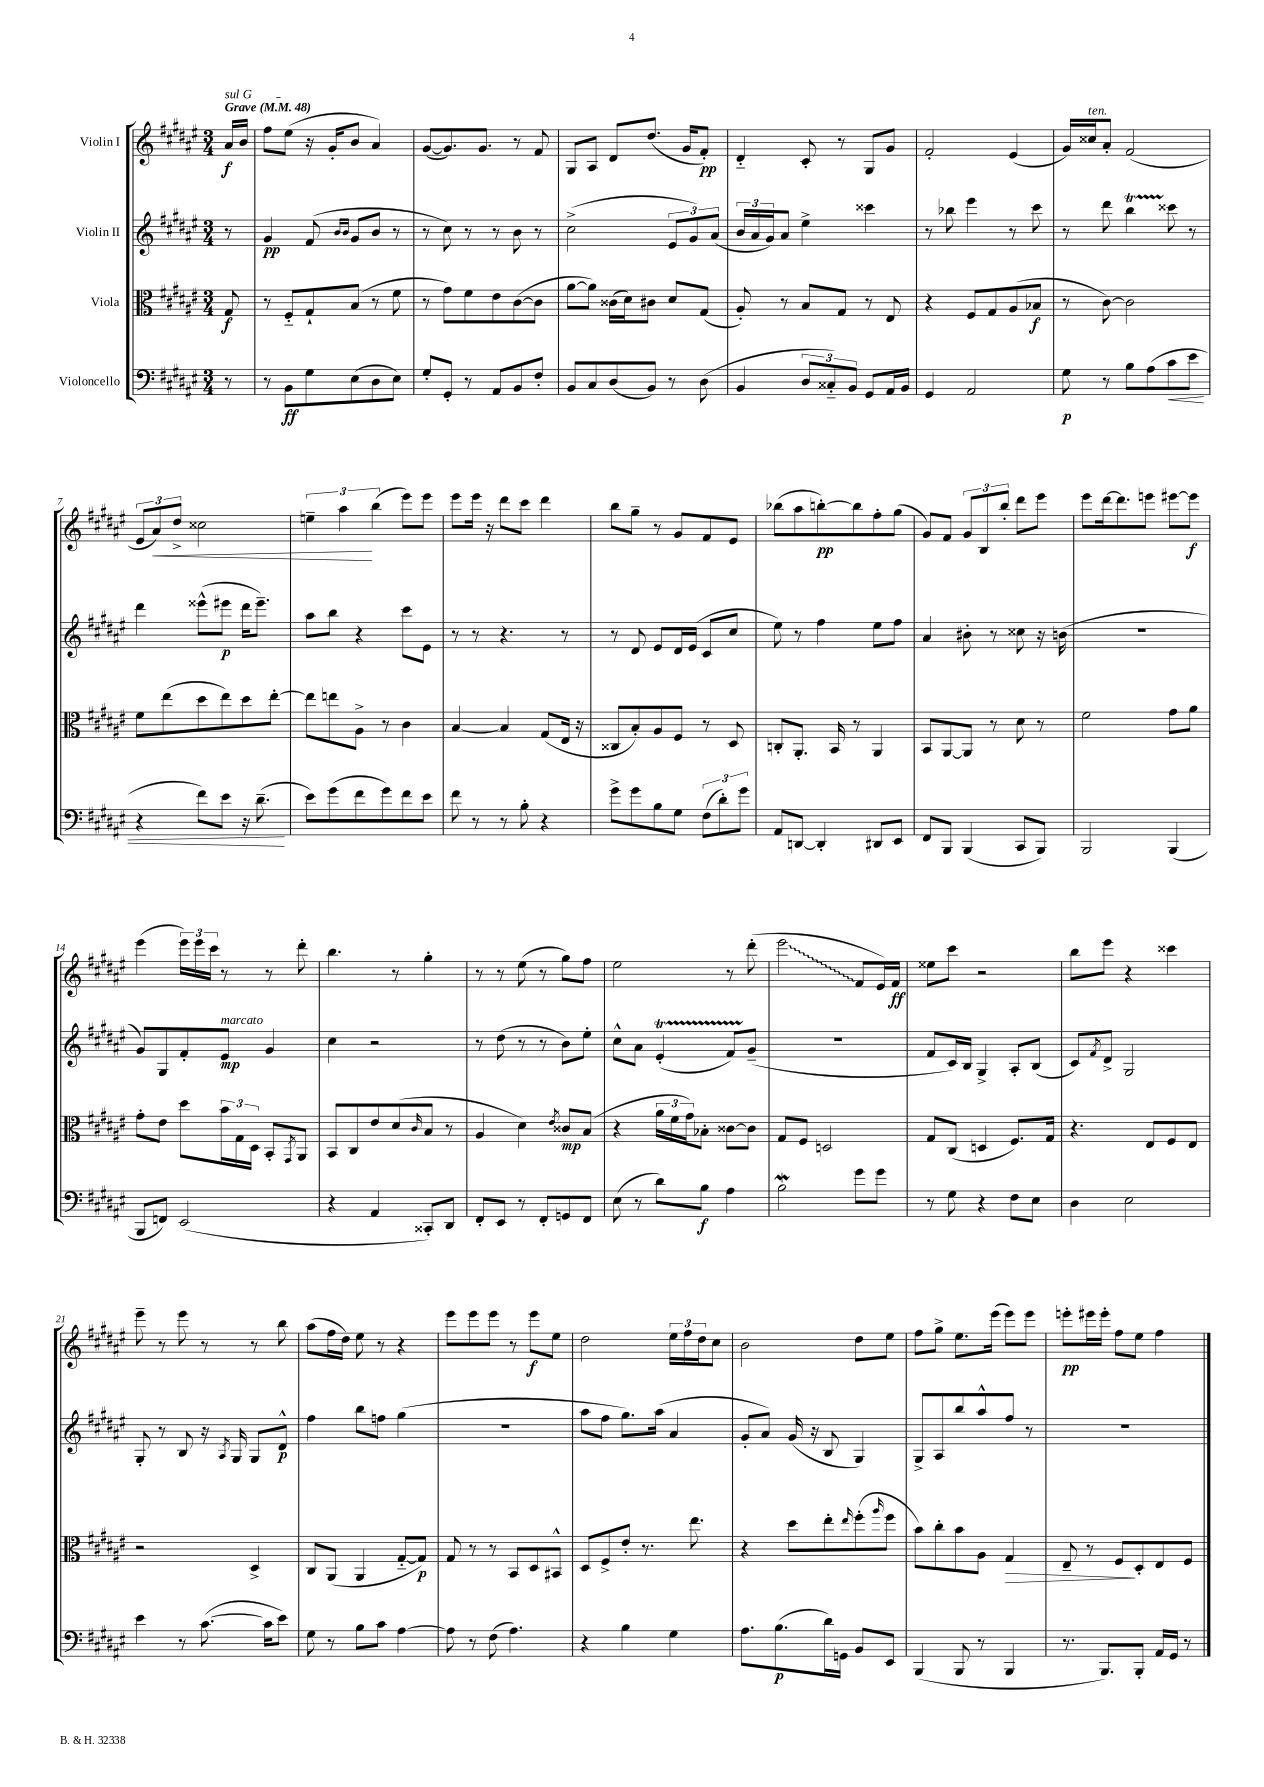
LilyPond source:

<<
\new StaffGroup <<
\new Staff = "s0" \with { instrumentName = "Violin I" } {
    \clef treble \key fis \major \numericTimeSignature \time 3/4 \partial 8 \tempo "Grave" 4 = 48
    \once \override TextSpanner.bound-details.left.text = \markup { \italic "sul G" } ais'16\f\startTextSpan b'16 |
    fis''8 eis''8\stopTextSpan( r16 gis'16-. b'8 ais'4) |
    gis'8~( gis'8.) gis'8. r8 fis'8 |
    gis8 ais8 dis'8 dis''8.( gis'16 fis'8-.\pp) |
    dis'4-_ cis'8-. r8 gis8 gis'8 |
    fis'2-. eis'4( |
    gis'16) cisis''16^\markup { \italic "ten." } ais'8-. fis'2( |
    \tuplet 3/2 { eis'8 ais'8\<) dis''8-> } cisis''2 |
    \tuplet 3/2 { e''4-- ais''4\! b''4( } eis'''8) eis'''8 |
    eis'''8 eis'''16 r16 dis'''8 cis'''8 dis'''4 |
    b''8 gis''8-- r8 gis'8 fis'8 eis'8 |
    bes''8( ais''8 b''8~-.\pp) b''8 fis''8-. gis''8( |
    gis'8) fis'8 \tuplet 3/2 { gis'8 b8 b''8-. } dis'''8 eis'''8 |
    eis'''8 dis'''16~ dis'''8. e'''8 eis'''8~ eis'''8\f |
    eis'''4( \tuplet 3/2 { eis'''16) eis'''16 cis'''16 } r8 r8 dis'''8-. |
    b''4. r8 gis''4-. |
    r8 r8 eis''8( r8 gis''8) fis''8 |
    eis''2 r8 dis'''8-.( |
    \once \override Glissando.style = #'zigzag eis'''2\glissando fis'8 eis'16) fis'16\ff |
    eisis''8 cis'''8 r2 |
    b''8 eis'''8 r4 cisis'''4 |
    eis'''8-- r8 eis'''8 r8 r8 b''8 |
    ais''8( fis''16 dis''16) eis''8 r8 r4 |
    eis'''8 eis'''8 eis'''8 r8 eis'''8\f eis''8 |
    dis''2 \tuplet 3/2 { eis''16 fis''16 dis''16 } cis''8 |
    b'2 dis''8 eis''8 |
    fis''8 gis''8-> eis''8. eis'''16( eis'''8) eis'''8 |
    e'''8-.\pp eis'''16 eis'''16-. fis''8 eis''8 fis''4 \bar "|." |
}
\new Staff = "s1" \with { instrumentName = "Violin II" } {
    \clef treble \key fis \major \numericTimeSignature \time 3/4 \partial 8
    r8 |
    gis'4\pp fis'8( \grace { b'16 b'16 } gis'8 b'8 r8 |
    r8 cis''8) r8 r8 b'8 r8 |
    cis''2->( \tuplet 3/2 { eis'8 gis'8) ais'8( } |
    \tuplet 3/2 { b'16 ais'16 gis'16) } ais'8 eis''4-> cisis'''4 |
    r8 bes''8 eis'''4 r8 cis'''8 |
    r8 dis'''8 b''4\startTrillSpan cisis'''8\stopTrillSpan r8 |
    dis'''4 eisis'''8-^( eis'''8\p dis'''16 eis'''8.--) |
    ais''8 b''8 r4 cis'''8 eis'8 |
    r8 r8 r4. r8 |
    r8 dis'8 eis'8 dis'16 eis'16( cis'8 cis''8 |
    eis''8) r8 fis''4 eis''8 fis''8 |
    ais'4 bis'8-. r8 cisis''8 r16 b'16( |
    R2. |
    gis'8) gis8 fis'8-. eis'8\mp^\markup { \italic "marcato" } gis'4 |
    cis''4 r2 |
    r8 dis''8( r8 r8 b'8) eis''8-. |
    cis''8-^ ais'8 eis'4-.\startTrillSpan( fis'8) gis'8--\stopTrillSpan( |
    R2. |
    fis'8 cis'16) b16 gis4-> ais8-. b8( |
    cis'8) \acciaccatura { fis'8 } dis'8-> gis2 |
    gis8-. r8 b8 r16 \acciaccatura { ais8 } gis16 gis8 dis'8-^\p |
    fis''4 b''8 f''8 gis''4( |
    R2. |
    ais''8 fis''8 gis''8.) ais''16( ais'4 |
    gis'8-. ais'8) gis'16( r16 b8 gis4) |
    gis8-> ais8 b''8 ais''8-^ fis''8 r8 |
    R2. \bar "|." |
}
\new Staff = "s2" \with { instrumentName = "Viola" } {
    \clef alto \key fis \major \numericTimeSignature \time 3/4 \partial 8
    gis8\f |
    r8 fis8-_ gis8-! b8( r8 fis'8 |
    r8 gis'8) fis'8 eis'8 cis'8~( cis'8 |
    ais'8~ ais'8) cisis'16( dis'16) cis'8 dis'8 gis8( |
    ais8-.) r8 b8 gis8 r8 eis8 |
    r4 fis8 gis8 ais8( bes8\f |
    r8 cis'8~) cis'2 |
    fis'8 eis''8( dis''8 eis''8) dis''8 eis''8~-. |
    eis''8 e''8 ais8-> r8 cis'4 |
    b4~ b4 gis8( eis16 r16 |
    cisis8 b8-.) ais8 fis8 r8 dis8 |
    c8-. ais,8.-. b,16 r8 ais,4 |
    b,8 ais,8~ ais,8 r8 dis'8 r8 |
    fis'2 gis'8 ais'8 |
    gis'8-. eis'8 dis''8 \tuplet 3/2 { b'16 gis16 dis16 } b,8-. \acciaccatura { gis,8 } ais,8 |
    b,8 cis8 eis'8 dis'8( \grace { cis'16 } b8 r8 |
    ais4 dis'4) \acciaccatura { eis'8 } cisis'8\mp b8( |
    r4 \tuplet 3/2 { ais'16 fis'16 gis'16) } bes8-. cisis'8~ cisis'8 |
    gis8 fis8 d2 |
    gis8 cis8( d4 fis8.) gis16 |
    r4. eis8 fis8 eis8 |
    r2 dis4-> |
    cis8 ais,8( ais,4 gis8~-_ gis8\p) |
    gis8 r8 r8 b,8 dis8 bis,8-^ |
    dis8 fis8-> eis'8-. r8. eis''8. |
    r4 dis''8 eis''8-. \grace { eis''16 } fis''8-.( \grace { ais''16 } fis''8 |
    b'8) cis''8-. b'8 ais8 gis4\> |
    eis8-- r8 fis8\! dis8-. eis8 fis8 \bar "|." |
}
\new Staff = "s3" \with { instrumentName = "Violoncello" } {
    \clef bass \key fis \major \numericTimeSignature \time 3/4 \partial 8
    r8 |
    r8 b,8\ff gis8 eis8( dis8 eis8) |
    gis8-. gis,8-. r8 ais,8 b,8 fis8-. |
    b,8 cis8 dis8( b,8) r8 dis8( |
    b,4 \tuplet 3/2 { dis8 cisis8-_) b,8 } gis,8 ais,16 b,16 |
    gis,4 ais,2 |
    gis8\p r8 b8 ais8( cis'8\< eis'8 |
    r4 fis'8) eis'8 r16 dis'8.--\!( |
    eis'8) gis'8( fis'8 gis'8) fis'8 eis'8 |
    fis'8 r8 r8 b8-. r4 |
    gis'8-> gis'8 b8 gis8 \tuplet 3/2 { fis8( dis'8-.) gis'8 } |
    ais,8 d,8~ d,4-. dis,8 eis,8 |
    fis,8 b,,8 b,,4( cis,8 b,,8) |
    b,,2 b,,4( |
    b,,8 f,8) eis,2( |
    r4 ais,4 cisis,8-.) dis,8 |
    fis,8-. eis,8 r8 fis,8-. g,8 fis,8 |
    eis8( r8 dis'8) b8\f ais4 |
    b2\mordent gis'8 gis'8 |
    r8 gis8 r4 fis8 eis8 |
    dis4 eis2 |
    eis'4 r8 cis'8.~( cis'16 eis'8) |
    gis8 r8 b8 cis'8 ais4~ |
    ais8 r8 fis8( ais4.) |
    r4 b4 gis4 |
    ais8. b8.\p( dis'16) g,16 b,8 eis,8 |
    b,,4( b,,8 r8 b,,4 |
    r8. b,,8.) b,,8-. ais,16 gis,16 r8 \bar "|." |
}
>>
>>
